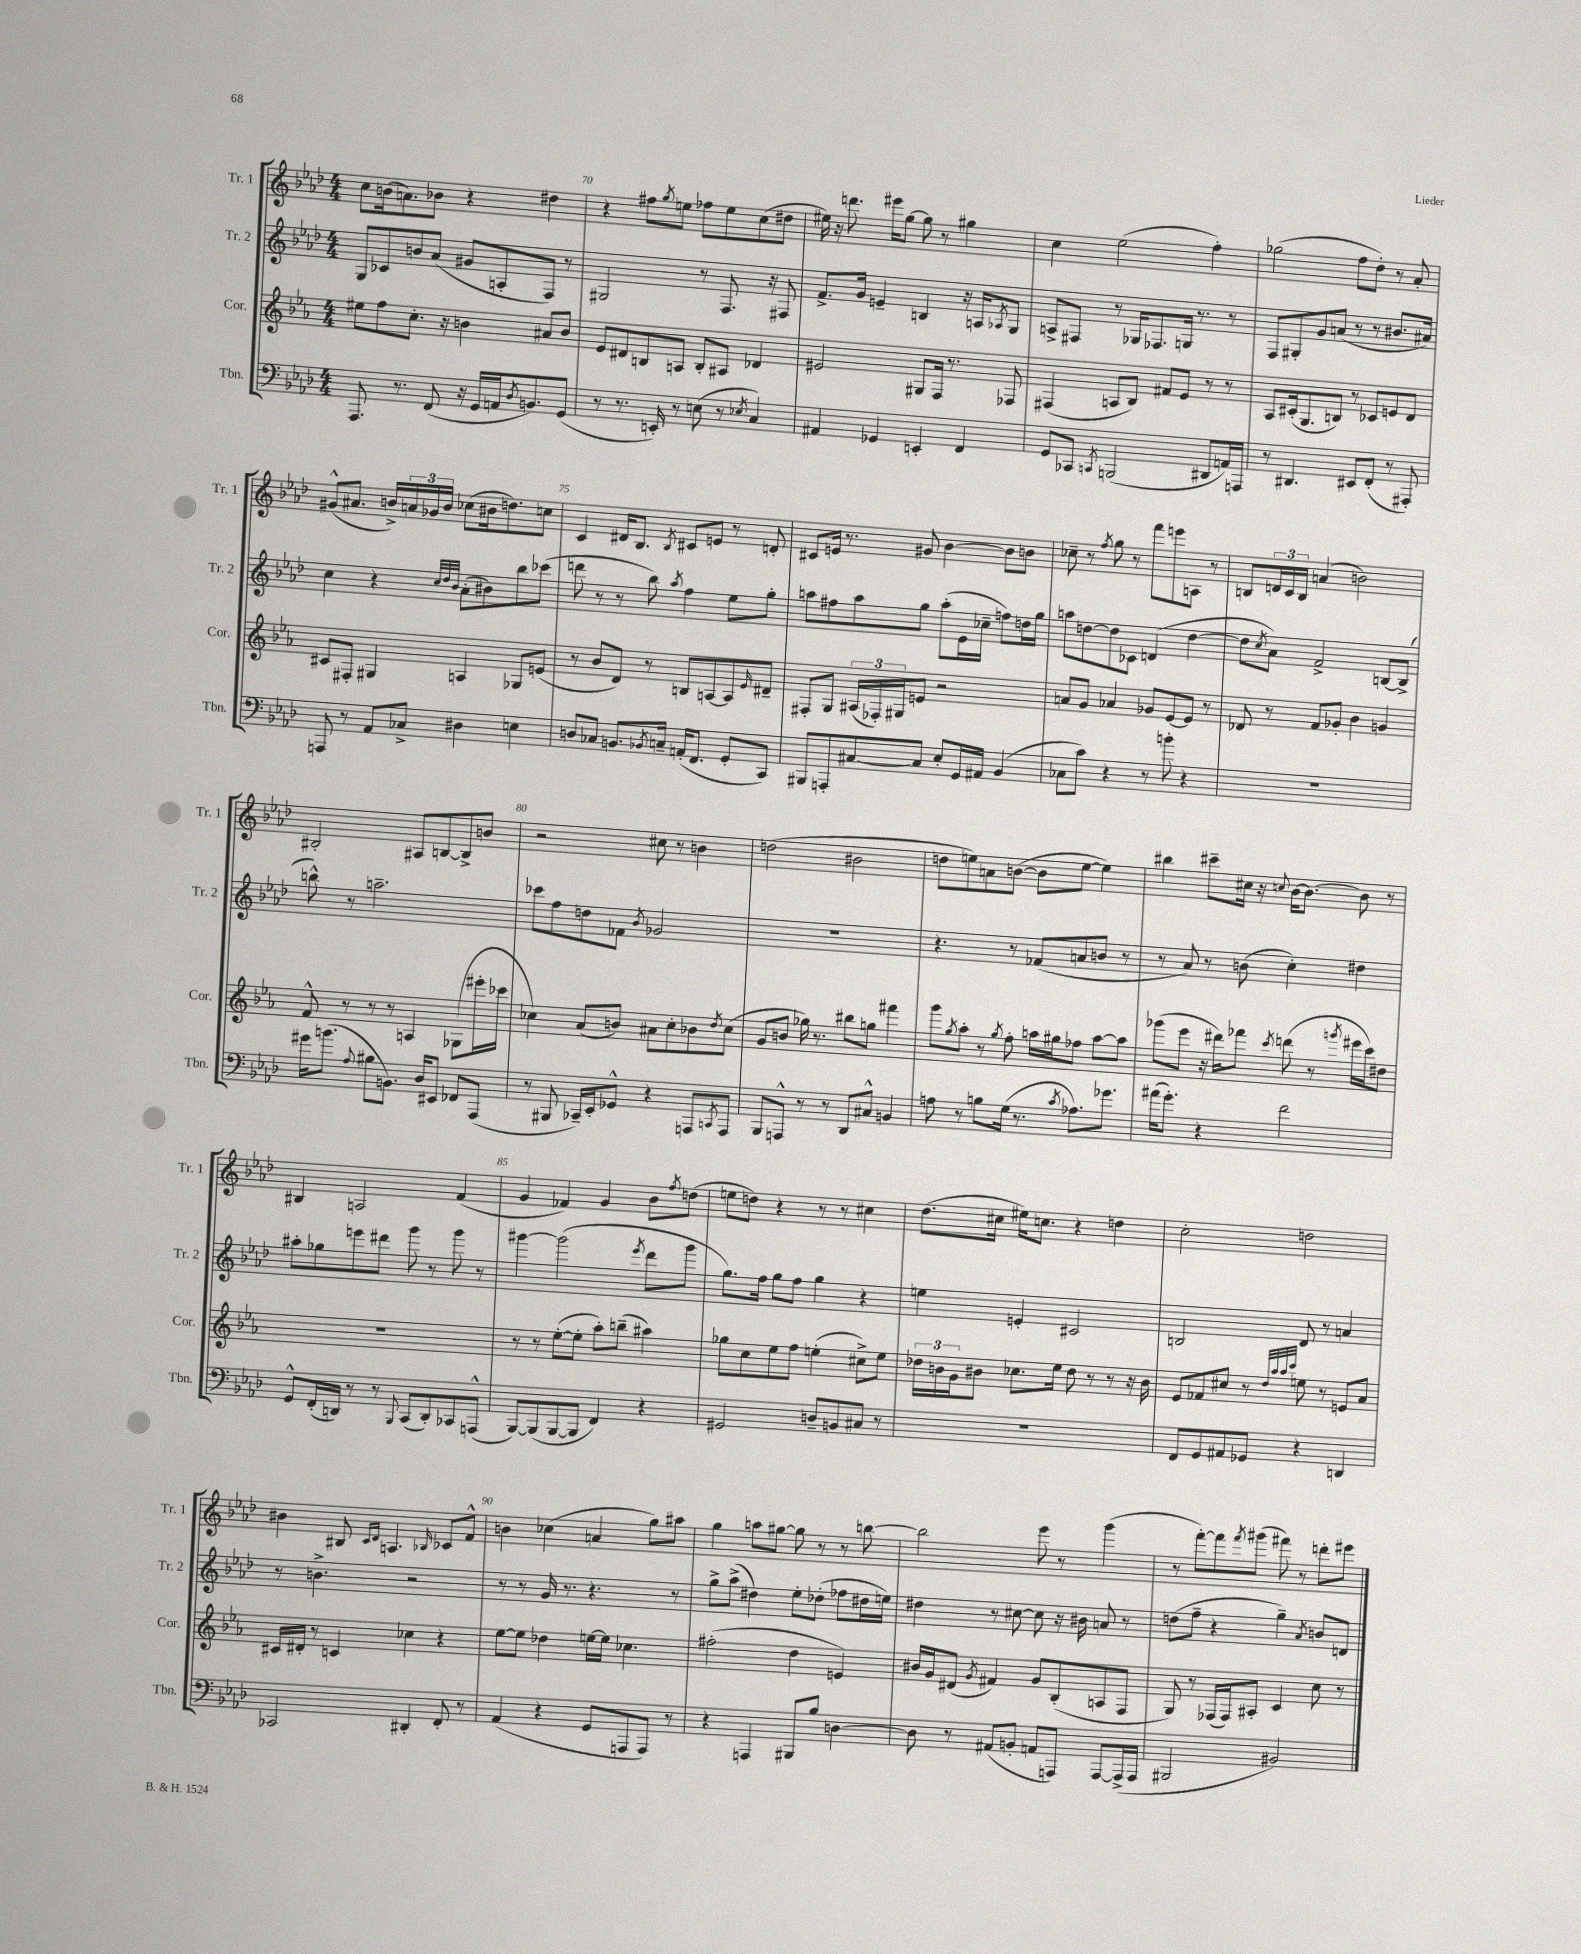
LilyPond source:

<<
\new StaffGroup <<
\new Staff = "s0" \with { instrumentName = "Tr. 1" shortInstrumentName = "Tr. 1" } {
    \clef treble \key aes \major \numericTimeSignature \time 4/4
    c''8 b'16( a'8.) bes'8 r4 dis''4 |
    r4 fis''8 \acciaccatura { g''8 } e''8 fes''8 e''8 c''8( dis''8 |
    eis''16) r16 d'''8. eis'''16 g''8~ g''8 r8 gis''4 |
    c''4 ees''2( f''4-.) |
    ges''2( f''8 des''8-.) r8 aes'8-. |
    gis'8-^( ais'8. b'16->) \tuplet 3/2 { a'16 ges'16 b'16 } ces''8( bis'16 d''8.) c''8 |
    c'4 dis'16 bes8. \acciaccatura { bes8 } cis'8 e'8 r8 d'8-. |
    cis'8 e'16 r8. gis'8 bes'4~ bes'8 b'8 |
    ces''8-- r8 \acciaccatura { f''8 } g''8 r8 f'''8 e'''8 a8 r8 |
    b8 \tuplet 3/2 { d'16 c'16 b16 } a'4( b'2) |
    bis2-. ais8 b8~ b8-> b'8 |
    r2 cis''8 r8 b'4 |
    d''2( bis'2 |
    d''8 e''8) a'8 b'8~( b'8 e''8~ e''4) |
    bis''4 cis'''8-- cis''16 r16 \appoggiatura { c''8 } bes'16~ bes'8.~ bes'8 r8 |
    bis4 a2 f'4( |
    g'4 fes'4) g'4 bes'8 \acciaccatura { f''8 } d''8( |
    e''8 d''8) r4 r8 r8 cis''4 |
    des''8.( cis''16 eis''16) c''8. r4 d''4 |
    c''2-. d''2 |
    bis'4 bis8 \grace { c'16 des'16 } a4. \grace { bes16 } ces'8 f'8-^ |
    b'4 ces''4( a'4 g''8) ais''8 |
    g''4 a''8 gis''8~ gis''8 r8 r8 b''8~ |
    b''2 ees'''8 r8 g'''4( |
    r8 f'''8~-.) f'''8 \acciaccatura { f'''8 } gis'''8( fis'''8) r8 d'''8-. eis'''8 \bar "|." |
}
\new Staff = "s1" \with { instrumentName = "Tr. 2" shortInstrumentName = "Tr. 2" } {
    \clef treble \key aes \major \numericTimeSignature \time 4/4
    g8 ces'8 b'8 aes'8( gis'8 a8-. f8) r8 |
    gis2 r8 f8. r16 fis8 |
    f'8.-> g'16 e'4-- b4 r16 a16 \acciaccatura { aes8 } g8 |
    a8-> fis8 r8 ges16 fes8. g16 r8. r8 |
    f8 gis8-. g'8 a'8( r8 r8 bis'8. ais'16) |
    c''4 r4 \grace { c''32 des''32 bes'32 } aes'8-.( bis'8) bes''8 ces'''8( |
    d'''8 r8 r8 bes''8) \acciaccatura { aes''8 } f''4 ees''8 g''8-. |
    a''8 fis''8 a''8 g''8 a''8-.( ees'16 ces''16-- f''8) d''16 g''16 |
    a''8 d''8~ d''8 ces'8 d'4( d''4~ |
    d''8 \acciaccatura { c''8 } aes'8) f'2-> b8~ b8->( |
    b''8-^) r8 a''2.-- |
    ces'''8 f''8 d''8 fes'8 \acciaccatura { bes'8 } ges'2 |
    R1 |
    r4. r8 fes'8( a'8 b'8 r8 |
    r8 aes'8) r8 b'8( c''4-.) dis''4 |
    ais''8-. ges''8 e'''8 dis'''8 g'''8 r8 g'''8 r8 |
    gis'''4~ gis'''2( \acciaccatura { ees'''8 } des'''8 gis'''8 |
    g''8.) f''16 g''8 f''8 g''4 r4 |
    e''4 e'4-. cis'2 |
    b2 des'8 r8 a'4 |
    r8 b'4.-> r2 |
    r8 r8 g'16 r8. r4. r8 |
    g''8-> aes''8->( dis''4) ees''8-. des''8-.( fes''8 dis''16 e''16) |
    dis''4 r8 cis''8~ cis''8 r16 bis'16 a'8 r8 |
    d''8( f''8-- r4 g''4--) \acciaccatura { aes'8 } b'8 d'8 \bar "|." |
}
\new Staff = "s2" \with { instrumentName = "Cor." shortInstrumentName = "Cor." } {
    \clef treble \key ees \major \numericTimeSignature \time 4/4
    eis''8 f''8 c''8.-. r16 b'4 ais'8 b'8 |
    ees'8 dis'8 b8 a8 b8-. ais8 des'4 |
    eis'2 gis8 f16 r8. fes8 |
    fis4( a8 bes8) fis'8 ees'8 r8 r8 |
    aes8 cis'16-.( g8. b8) r8 ces'8 e'8 d'8 |
    cis'8 fis8-. gis4 a4 ges8 e'8( |
    r8 bes'8 d'8) r8 b8 a8~ a8 \grace { ees'16 } dis'8-- |
    fis8-. g8 \tuplet 3/2 { ais16( fes16-.) gis16 } e'8 r2 |
    a'8 g'8 aes'4 ges'8 ees'8~ ees'8 r8 |
    des'8 r8 f'8 ges'8-. bes'4 g'4 |
    f'8-^ r8 r8 r8 a4 ges8( eis'''16-. ces'''16 |
    ces''4) aes'8( b'8) ais'8 ces''8-. bes'8 \acciaccatura { d''8 } ces''8( |
    g'8 b'8 ges''16) r8. bis''8 g''8 fis'''4 |
    g'''8 \acciaccatura { g''8 } aes''8-. r8 \acciaccatura { g''8 } f''8-. a''16 gis''16 fes''8 a''8~ a''8 |
    ges'''8( ees'''8 r16 dis'''16) fes'''8 \acciaccatura { c'''8 } d'''8( r8 \acciaccatura { g'''8 } eis'''16 c'''16) dis''8 |
    R1 |
    r8 r8 ees''8~-.( ees''8-. aes''8-.) b''8--( ais''4) |
    ges''8 c''8 ees''8 f''8 e''4-.( cis''8->) e''8 |
    \tuplet 3/2 { des''16 b'16 g'16 } bis'8 ces''8. ees''16 des''8 r8 r8 r16 bis'16 |
    ees'8 fes'8 cis''8 r8 \grace { d''32 aes''32 aes''32 c'''32 } e''8 r8 e'8 aes'8 |
    cis'16 dis'16-. r8 c'4 ces''4 r4 |
    ees''8~ ees''8 des''4 e''16~ e''16 ces''4. |
    fis''2-.( d''4 e'4) |
    bis'16 g'16 dis'8( \acciaccatura { g'8 } fis'4) g'8 bes8-.( a8 f8 |
    g8) r8 fes16( fes16) ais8-. c'4 c''8 r8 \bar "|." |
}
\new Staff = "s3" \with { instrumentName = "Tbn." shortInstrumentName = "Tbn." } {
    \clef bass \key aes \major \numericTimeSignature \time 4/4
    aes,,8. r8. f,8( r16 g,16 a,16 \acciaccatura { des8 } b,8.) g,8( |
    r8 r8. e,16-.) r8 e8( r8 \acciaccatura { ees8 } c4) |
    ais,4 ges,4 e,4-. f,4 |
    g,8 ces,8 \acciaccatura { c,8 } b,,2( dis,8 a,16) a,,16 |
    r8 dis,4. eis,8 f,8-.( r8 ais,,8-.) |
    a,,8 r8 aes,8 ces8-> dis4 e4 |
    d8 ces8 b,8. \acciaccatura { bes,8 } c16-- a,16-.( f,8. g,8-. c,8) |
    bis,,8 a,,8-. cis8~ cis8 ees8-. g,16 ais,16 bes,4( |
    ces8 c'8) r4 r8 b'8-. r4 |
    R1 |
    gis'16 b'8.( \appoggiatura { aes8 } bis8 b,8.) des16 eis,8 fes,8 aes,,8( |
    r8 bis,,8 ces,16--) ees,16-. ges,8-^ r4 a,,8 \acciaccatura { c,8 } a,,8 |
    bes,,8 a,,8-^ r8 r8 des,8 cis8-^ b,4 |
    a8 r8 b8 g16( r8. \acciaccatura { c'8 } aes8.) ges'8. |
    ais'16( g'8.-.) r4 f'2 |
    g,8-^ f,16-.( d,16) r8 r8 \appoggiatura { bes,,8 } c,8( d,8-.) ces,8 a,,8-^( |
    bes,,8~) bes,,8( bes,,8~ bes,,8 f,4) r4 |
    gis,2 d8-- b,8 cis8 r8 |
    R1 |
    f,8 g,8 ais,8 ges,8 r4 d,4 |
    ces,2 dis,4-. f,8-. r8 |
    aes,4( r4 g,8 a,,8 a,,8) r8 |
    r4 a,,4 bis,,8 bes8 d4~ |
    d8 r8 ais,8( b,8-. a,8 a,,8) a,,8~ a,,16->( a,,16 |
    bis,,2 bis,2) \bar "|." |
}
>>
>>
\layout { \context { \Score currentBarNumber = #69 \override BarNumber.break-visibility = ##(#f #t #t) barNumberVisibility = #(every-nth-bar-number-visible 5) } }
